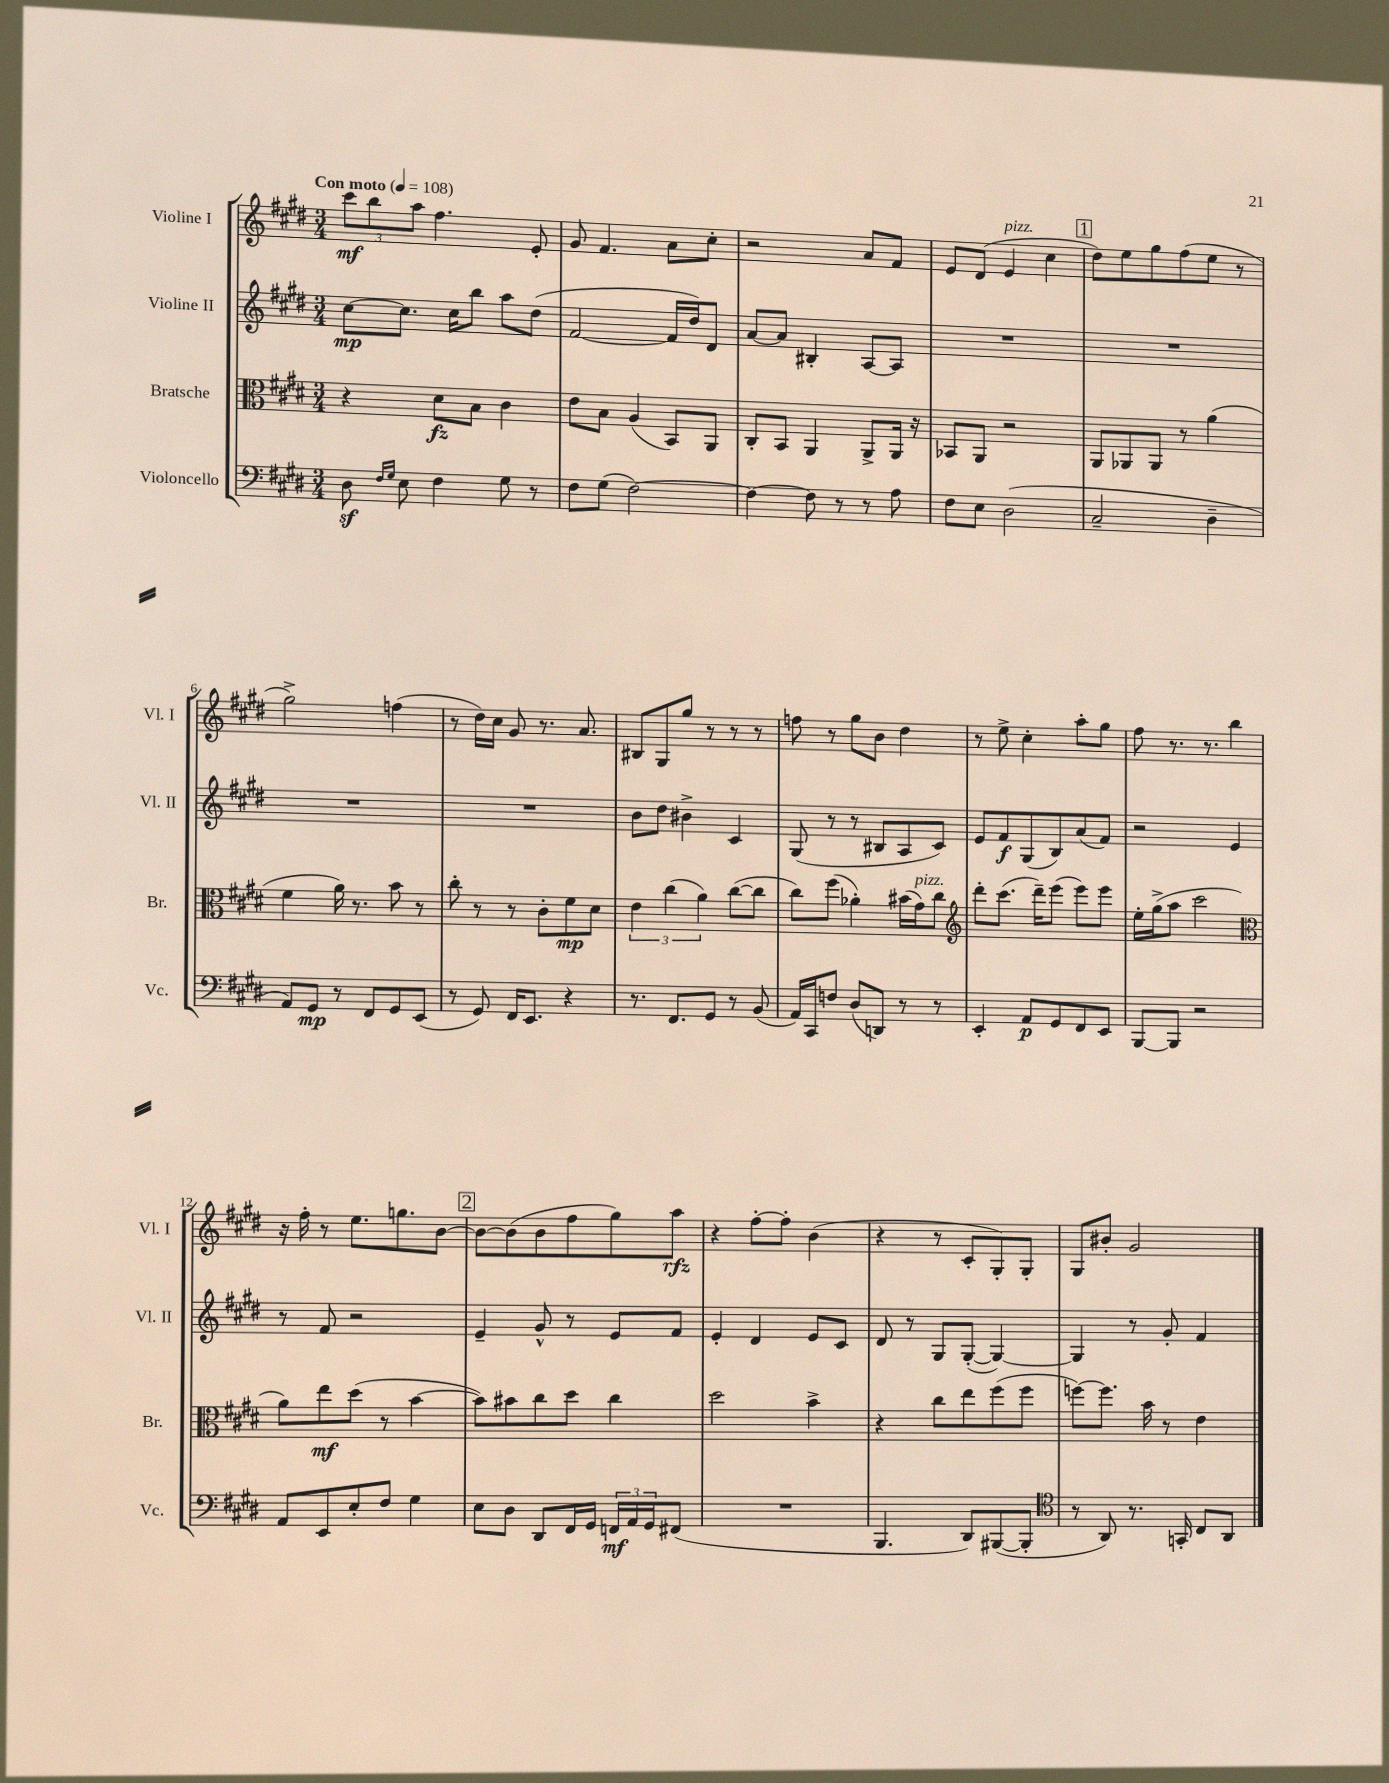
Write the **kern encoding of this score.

**kern	**dynam	**kern	**dynam	**kern	**dynam	**kern	**dynam
*part4	*part4	*part3	*part3	*part2	*part2	*part1	*part1
*staff4	*staff4	*staff3	*staff3	*staff2	*staff2	*staff1	*staff1
*I"Violoncello	*	*I"Bratsche	*	*I"Violine II	*	*I"Violine I	*
*I'Vc.	*	*I'Br.	*	*I'Vl. II	*	*I'Vl. I	*
*clefF4	*	*clefC3	*	*clefG2	*	*clefG2	*
*k[f#c#g#d#]	*	*k[f#c#g#d#]	*	*k[f#c#g#d#]	*	*k[f#c#g#d#]	*
*M3/4	*	*M3/4	*	*M3/4	*	*M3/4	*
*MM108	*	*MM108	*	*MM108	*	*MM108	*
=1	=1	=1	=1	=1	=1	=1	=1
!	!	!	!	!	!	!LO:TX:a:B:t=Con moto	!
8D#z\	.	4r	.	[8cc#\L	mp	12ccc#\L	mf
.	.	.	.	.	.	12bb\	.
16qqF#/LL	.	.	.	.	.	.	.
16qqG#/JJ	.	.	.	.	.	.	.
8E\	.	.	.	8.cc#\J]	.	.	.
.	.	.	.	.	.	12aa\J	.
4F#\	.	8d#\L	fz	.	.	4.ff#\	.
.	.	.	.	16cc#\KL	.	.	.
.	.	8B\J	.	8bb\J	.	.	.
8G#\	.	4c#\	.	8aa\L	.	.	.
8r	.	.	.	(8dd#\J	.	8e'/	.
=2	=2	=2	=2	=2	=2	=2	=2
8F#\L	.	8e\L	.	[2f#/	.	8g#/	.
(8G#\J	.	8B\J	.	.	.	4.f#/	.
[2F#\)	.	(4A/	.	.	.	.	.
.	.	8BB/L)	.	16f#/LL]	.	8a\L	.
.	.	.	.	16dd#/J)	.	.	.
.	.	8AA/J	.	8d#/J	.	8cc#'\J	.
=3	=3	=3	=3	=3	=3	=3	=3
4F#\_	.	8C#'/L	.	[8a/L	.	2r	.
.	.	8BB/J	.	8a/J]	.	.	.
8F#\]	.	4AA/	.	4B#X'/	.	.	.
8r	.	.	.	.	.	.	.
8r	.	8AA^/L	.	[8A/L	.	8a/L	.
8A\	.	16AA/Jk	.	8A/J]	.	8f#/J	.
.	.	16r	.	.	.	.	.
=4	=4	=4	=4	=4	=4	=4	=4
8F#\L	.	8BB-X/L	.	2.r	.	8e/L	.
8E\J	.	8AA/J	.	.	.	(8d#/J	.
!	!	!	!	!	!	!LO:TX:a:i:t=pizz.	!
(2D#\	.	2r	.	.	.	4e/	.
.	.	.	.	.	.	4cc#\	.
!!LO:REH:place=s1:t=1
=5	=5	=5	=5	=5	=5	=5	=5
2C#~/	.	8AA/L	.	2.r	.	8dd#\L)	.
.	.	8AA-X/	.	.	.	8ee\	.
.	.	8AA-/J	.	.	.	8gg#\	.
.	.	8r	.	.	.	(8ff#\	.
4D#~\	.	(4a\	.	.	.	8ee\J	.
.	.	.	.	.	.	8r	.
!!LO:LB:g=z
=6	=6	=6	=6	=6	=6	=6	=6
8AA/L)	.	4f#\	.	2.r	.	2gg#^\)	.
8GG#/J	mp	.	.	.	.	.	.
8r	.	16a\)	.	.	.	.	.
.	.	8.r	.	.	.	.	.
8FF#/L	.	.	.	.	.	.	.
8GG#/	.	8b\	.	.	.	(4ffn\	.
(8EE/J	.	8r	.	.	.	.	.
=7	=7	=7	=7	=7	=7	=7	=7
8r	.	8cc#'\	.	2.r	.	8r	.
8GG#/)	.	8r	.	.	.	16dd#\LL)	.
.	.	.	.	.	.	16cc#\JJ	.
16FF#/KL	.	8r	.	.	.	8g#/	.
8.EE/J	.	.	.	.	.	.	.
.	.	8c#'\L	.	.	.	8.r	.
4r	.	8f#\	mp	.	.	.	.
.	.	.	.	.	.	8.a/	.
.	.	8d#\J	.	.	.	.	.
=8	=8	=8	=8	=8	=8	=8	=8
8.r	.	6e\	.	8b\L	.	8B#X/L	.
.	.	.	.	8dd#\J	.	8G#/	.
.	.	(6cc#\	.	.	.	.	.
8.FF#/L	.	.	.	.	.	.	.
.	.	.	.	4b#X^\	.	8gg#/J	.
.	.	6a\)	.	.	.	.	.
8GG#/J	.	.	.	.	.	8r	.
8r	.	([8cc#\L	.	4c#/	.	8r	.
(8BB/	.	8cc#\J]	.	.	.	8r	.
=9	=9	=9	=9	=9	=9	=9	=9
16AA/LL)	.	8cc#\L)	.	(8G#/	.	8ffn\	.
16CC#/J	.	.	.	.	.	.	.
8Fn/J	.	(8ff#\J	.	8r	.	8r	.
(8D#/L	.	4a-X'\)	.	8r	.	8gg#\L	.
8DDn/J)	.	.	.	8B#X/L	.	8b\J	.
8r	.	(16b#X\LL	.	8A/	.	4dd#\	.
!	!	!LO:TX:a:i:t=pizz.	!	!	!	!	!
.	.	16g#\J)	.	.	.	.	.
8r	.	8cc#\J	.	8c#/J)	.	.	.
=10	=10	=10	=10	=10	=10	=10	=10
*	*	*clefG2	*	*	*	*	*
4EE'/	.	8ddd#'\L	.	8e/L	.	8r	.
.	.	(8.ccc#\J	.	8f#/	f	8ee^\	.
8AA/L	p	.	.	(8G#/	.	4cc#'\	.
.	.	16ddd#~\KL)	.	.	.	.	.
8GG#/	.	(8eee\J	.	8B/)	.	.	.
8FF#/	.	8eee\L)	.	(8a/	.	8aa'\L	.
8EE/J	.	8eee\J	.	8f#/J)	.	8gg#\J	.
=11	=11	=11	=11	=11	=11	=11	=11
[8BBB/L	.	16ee'\LL	.	2r	.	8ff#\	.
.	.	(16gg#^\J	.	.	.	.	.
8BBB/J]	.	8aa\J	.	.	.	8.r	.
2r	.	2ccc#\	.	.	.	.	.
.	.	.	.	.	.	8.r	.
.	.	.	.	4e/	.	4bb\	.
!!LO:LB:g=z
=12	=12	=12	=12	=12	=12	=12	=12
*	*	*clefC3	*	*	*	*	*
8AA/L	.	8a\L)	.	8r	.	16r	.
.	.	.	.	.	.	16ff#'\	.
8EE/	.	8ee\	mf	8f#/	.	8r	.
8E'/	.	(8dd#\J	.	2r	.	8.ee\L	.
8F#/J	.	8r	.	.	.	.	.
.	.	.	.	.	.	8.ggn\	.
4G#\	.	[4b\	.	.	.	.	.
.	.	.	.	.	.	[8b\J	.
!!LO:REH:place=s1:t=2
=13	=13	=13	=13	=13	=13	=13	=13
8E\L	.	8b\L])	.	4e~/	.	8b\L_	.
8D#\J	.	8b#X\	.	.	.	(8b\]	.
8DD#/L	.	8cc#\	.	8g#^^/	.	8b\	.
16FF#/L	.	8dd#\J	.	8r	.	8ff#\	.
16GG#/JJ	.	.	.	.	.	.	.
24FFn/LL	mf	4cc#\	.	8e/L	.	8gg#\)	.
24AA/	.	.	.	.	.	.	.
24GG#/J	.	.	.	.	.	.	.
(8FF#X/J	.	.	.	8f#/J	.	8aa\J	rfz
=14	=14	=14	=14	=14	=14	=14	=14
2.r	.	2dd#\	.	4e'/	.	4r	.
.	.	.	.	4d#/	.	[8ff#'\L	.
.	.	.	.	.	.	8ff#'\J]	.
.	.	4b^\	.	8e/L	.	(4b\	.
.	.	.	.	8c#/J	.	.	.
=15	=15	=15	=15	=15	=15	=15	=15
4.BBB/	.	4r	.	8d#/	.	4r	.
.	.	.	.	8r	.	.	.
.	.	8cc#\L	.	8G#/L	.	8r	.
8DD#/L)	.	8ee\	.	([8G#'/J	.	8c#'/L	.
([8BBB#X/	.	(8ff#\	.	4G#/_)	.	8G#'/)	.
8BBB#'/J]	.	8ff#\J	.	.	.	8G#'/J	.
=16	=16	=16	=16	=16	=16	=16	=16
*clefC4	*	*	*	*	*	*	*
8r	.	[8ffn\L)	.	4G#/]	.	8G#/L	.
8AA/)	.	8.ff\J]	.	.	.	8b#X'/J	.
8.r	.	.	.	8r	.	2g#/	.
.	.	16b\	.	.	.	.	.
.	.	8r	.	8g#'/	.	.	.
16GGn'/	.	.	.	.	.	.	.
8C#/L	.	4e\	.	4f#/	.	.	.
8AA/J	.	.	.	.	.	.	.
==	==	==	==	==	==	==	==
*-	*-	*-	*-	*-	*-	*-	*-
